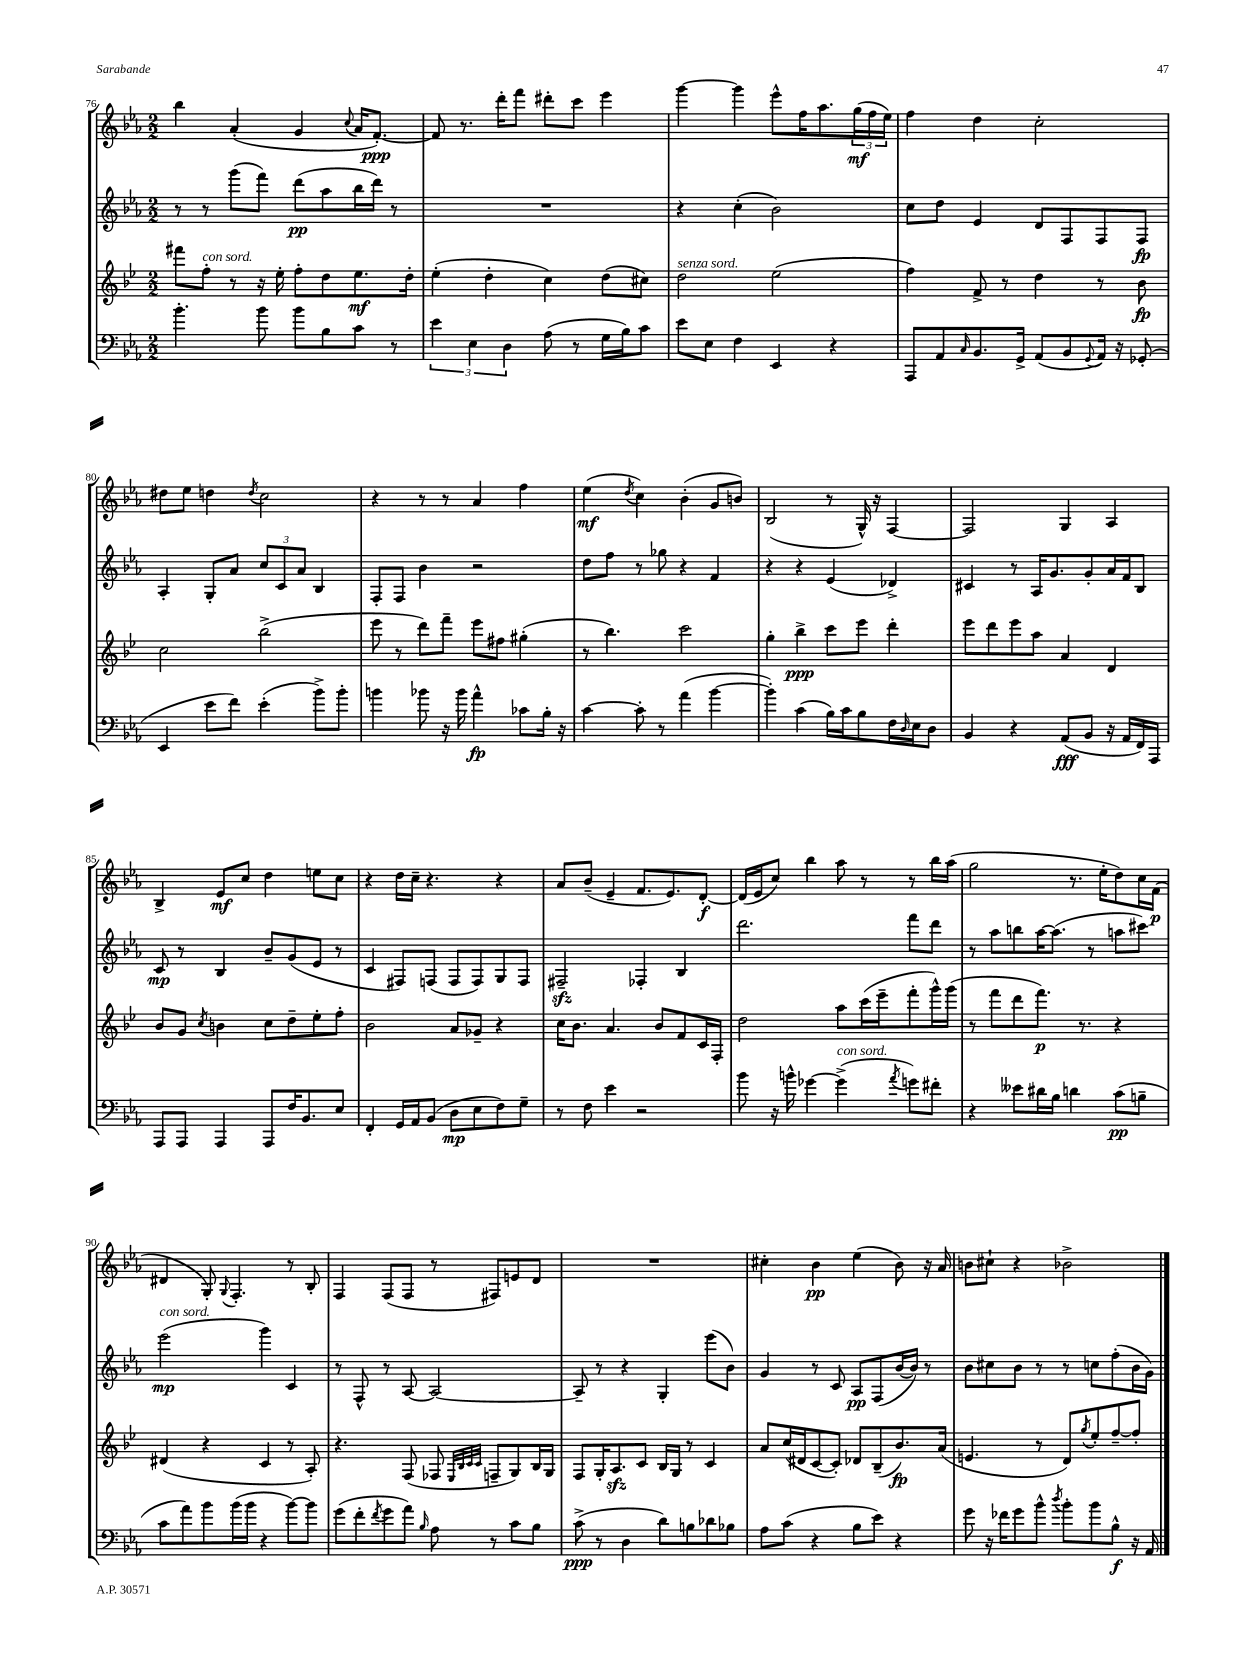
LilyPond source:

<<
\new StaffGroup <<
\new Staff = "s0" {
    \clef treble \key ees \major \numericTimeSignature \time 2/2
    bes''4 aes'4-.( g'4 \appoggiatura { c''8 } aes'16 f'8.~-.\ppp) |
    f'8 r8. d'''16-. f'''8 dis'''8-. c'''8 ees'''4 |
    g'''4~ g'''4 ees'''8-^ f''16 aes''8. \tuplet 3/2 { g''16\mf( f''16 ees''16) } |
    f''4 d''4 c''2-. |
    dis''8 ees''8 d''4 \acciaccatura { d''8 } c''2 |
    r4 r8 r8 aes'4 f''4 |
    ees''4\mf( \acciaccatura { d''8 } c''4) bes'4-.( g'8 b'8) |
    bes2( r8 g16-^) r16 f4~ |
    f2 g4 aes4 |
    bes4-> ees'8\mf c''8 d''4 e''8 c''8 |
    r4 d''16 c''16-- r4. r4 |
    aes'8 bes'8--( ees'4-- f'8. ees'8.) d'8~-.\f |
    d'16( ees'16 c''8) bes''4 aes''8 r8 r8 bes''16 aes''16( |
    g''2 r8. ees''16-. d''8) c''16 f'16\p( |
    dis'4 g8-.) \appoggiatura { g8 } f4.-. r8 bes8-. |
    f4 f8( f8 r8 fis8) e'8 d'8 |
    R1 |
    cis''4-. bes'4\pp ees''4( bes'8) r16 aes'16 |
    b'8 cis''8-! r4 bes'2-> \bar "|." |
}
\new Staff = "s1" {
    \clef treble \key ees \major \numericTimeSignature \time 2/2
    r8 r8 g'''8( f'''8) d'''8\pp( aes''8 bes''16 d'''16) r8 |
    R1 |
    r4 c''4-.( bes'2) |
    c''8 d''8 ees'4 d'8 f8 f8 f8\fp |
    aes4-. g8-. aes'8 \tuplet 3/2 { c''8 c'8 aes'8 } bes4 |
    f8-. f8 bes'4 r2 |
    d''8 f''8 r8 ges''8 r4 f'4 |
    r4 r4 ees'4( des'4->) |
    cis'4 r8 aes16 g'8. g'8-. aes'16 f'16 bes8 |
    c'8\mp r8 bes4 bes'8-- g'8( ees'8 r8 |
    c'4 fis8) f8( f8 f8) g8 f8 |
    fis2--\sfz fes4-. bes4 |
    d'''2. f'''8 d'''8 |
    r8 aes''8 b''8 aes''16~ aes''8.( r8 a''8 cis'''8) |
    ees'''2\mp^\markup { \italic "con sord." }( g'''4) c'4 |
    r8 f8-^ r8 aes8~ aes2~ |
    aes8-- r8 r4 g4-. ees'''8( bes'8) |
    g'4 r8 c'8 aes8\pp f8( bes'16~ bes'16) r8 |
    bes'8 cis''8 bes'8 r8 r8 c''8 f''8-.( bes'16 g'16) \bar "|." |
}
\new Staff = "s2" {
    \clef treble \key bes \major \numericTimeSignature \time 2/2
    fis'''8 f''8-.^\markup { \italic "con sord." } r8 r16 ees''16-. f''8-. d''8 ees''8.\mf d''16-. |
    ees''4-.( d''4-. c''4) d''8( cis''8) |
    d''2^\markup { \italic "senza sord." } ees''2( |
    f''4) f'8-> r8 d''4 r8 bes'8\fp |
    c''2 bes''2->( |
    ees'''8 r8 d'''8) f'''8-- ees'''8 fis''8 gis''4-.( |
    r8 bes''4.) c'''2 |
    g''4-. bes''4->\ppp c'''8 ees'''8 d'''4-. |
    ees'''8 d'''8 ees'''8 a''8 a'4 d'4 |
    bes'8 g'8 \acciaccatura { c''8 } b'4 c''8 d''8-- ees''8-. f''8-. |
    bes'2 a'8 ges'8-- r4 |
    c''16 bes'8. a'4. bes'8 f'8 c'16 f16-. |
    d''2 a''8 c'''16( ees'''16-- f'''8-. g'''16-^) g'''16( |
    r8 f'''8 d'''8 f'''8.\p) r8. r4 |
    dis'4( r4 c'4 r8 a8-.) |
    r4. f8( fes8 \grace { ees32 bes32 c'32 c'32 } f8-- g8) bes16 g16 |
    f8 g16-. a8.\sfz c'8 bes16 g16 r8 c'4 |
    a'8 c''16( dis'16 c'8~ c'8-.) des'8 bes8--( bes'8.\fp) a'16( |
    e'4. r8 d'8) \acciaccatura { g''8 } ees''8-. f''8~-- f''8-. \bar "|." |
}
\new Staff = "s3" {
    \clef bass \key ees \major \numericTimeSignature \time 2/2
    bes'4.-. bes'8 bes'8 bes8 c'8 r8 |
    \tuplet 3/2 { ees'4 ees4 d4 } aes8( r8 g16 bes16) c'8 |
    ees'8 ees8 f4 ees,4 r4 |
    aes,,8 aes,8 \grace { c16 } bes,8. g,16-> aes,8( bes,8 \appoggiatura { g,8 } aes,16) r16 ges,8-.( |
    ees,4 ees'8 f'8) ees'4-.( bes'8->) bes'8-. |
    b'4 bes'8 r16 bes'16 aes'4-^\fp ces'8 bes16-. r16 |
    c'4~ c'8-. r8 aes'4( bes'4~ |
    bes'4-.) c'4( bes16) c'16 bes8 f16 \grace { d16 } ees16 d8 |
    bes,4 r4 aes,8\fff( bes,8 r16 aes,16 f,16) aes,,16 |
    aes,,8 aes,,8 aes,,4 aes,,8 f16 bes,8. ees8 |
    f,4-. g,16 aes,16 bes,8( d8\mp ees8 f8) g8-- |
    r8 f8 ees'4 r2 |
    bes'8 r16 b'16-^ ges'4~ ges'4->^\markup { \italic "con sord." }( \acciaccatura { aes'8 } g'8) fis'8-. |
    r4 eeses'8 dis'16 bes16 d'4 c'8\pp( b8-- |
    c'8 aes'8) bes'8 bes'16( bes'16 r4 bes'8~) bes'8 |
    g'8( f'8-. \acciaccatura { f'8 } g'8 aes'8) \grace { bes16 } aes8 r8 c'8 bes8 |
    c'8->\ppp( r8 d4 d'8) b8 des'8 bes8 |
    aes8 c'8( r4 bes8 ees'8) r4 |
    g'8 r16 fes'16 g'8 bes'8-^ \acciaccatura { d''8 } bes'8-. bes'8 bes8-^\f r16 aes,16 \bar "|." |
}
>>
>>
\layout { \context { \Score currentBarNumber = #76 } }
